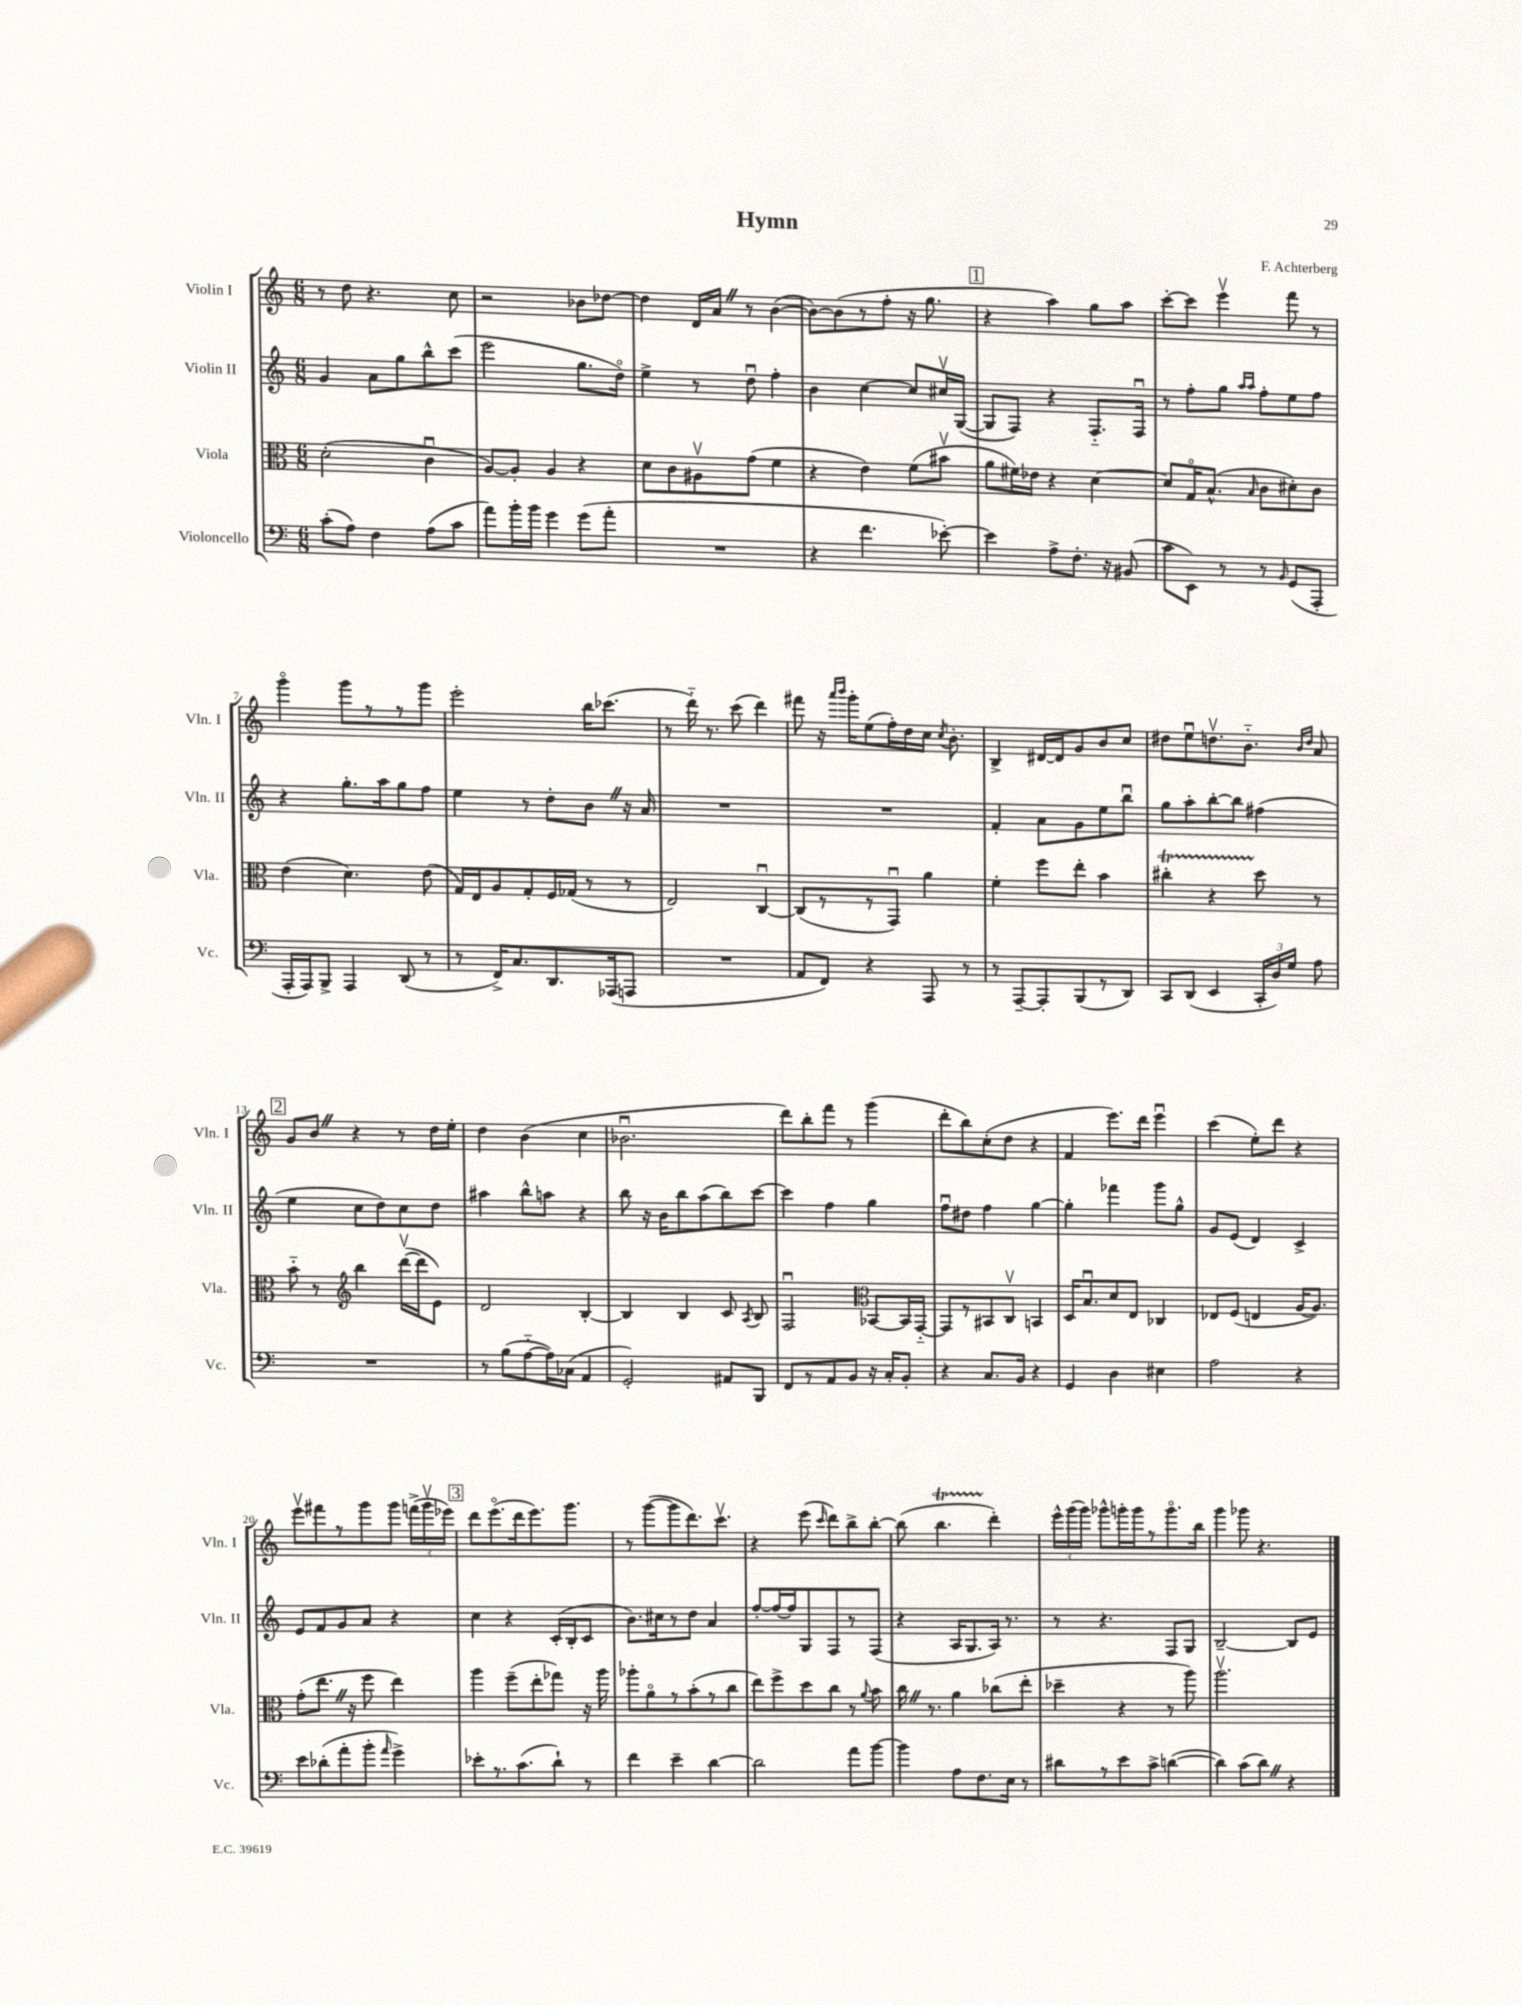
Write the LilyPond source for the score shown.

\header { title = "Hymn" composer = "F. Achterberg" }
<<
\new StaffGroup <<
\new Staff = "s0" \with { instrumentName = "Violin I" shortInstrumentName = "Vln. I" } {
    \clef treble \key c \major \numericTimeSignature \time 6/8
    \autoBeamOff r8 d''8 r4. c''8 |
    r2 bes'8[ des''8]~ |
    des''4 d'16[ a'16] \once \override BreathingSign.text = \markup { \musicglyph "scripts.caesura.straight" } \breathe r8 b'4~( |
    b'8[~) b'8( r8 f''8]-. r16 g''8. |
    \mark \markup { \box "1" } r4 a''4) g''8[ a''8] |
    c'''8[~-. c'''8] e'''4\upbow f'''8 r8 |
    g'''4\flageolet g'''8[ r8 r8 g'''8] |
    e'''2-. b''16[ ces'''8.]( |
    r8 d'''16-_) r8. c'''8( d'''4) |
    fis'''8 r16 \grace { a'''16[ b'''16] } g'''16[-. e''8( f''16-.) d''16 c''16] \acciaccatura { c''8 } b'8.-. |
    b4-> dis'16[~ dis'16 g'8 b'8 c''8] |
    dis''8[ e''8\downbow d''8.\upbow b'8.]-_ \grace { b'16[ d''16] } a'8 |
    \mark \markup { \box "2" } g'8[ b'8] \once \override BreathingSign.text = \markup { \musicglyph "scripts.caesura.straight" } \breathe r4 r8 d''16[ e''16]-. |
    d''4 b'4( c''4 |
    bes'2.\downbow |
    d'''8[) b''8-. f'''8] r8 g'''4( |
    d'''8[-. b''8) c''8-.( d''8] r4 |
    f'4 e'''8.[) d'''16] e'''4\downbow |
    c'''4( e''8[-.) d'''8] r4 |
    e'''8[\upbow fis'''8 r8 g'''8 g'''8] \tuplet 3/2 { f'''16[->( g'''16\upbow ees'''16]) } |
    \mark \markup { \box "3" } d'''8[ e'''8.\flageolet( d'''16 e'''8.) g'''8.] |
    r8 g'''8[~( g'''8 d'''8.) c'''8.]\upbow |
    r4 e'''8( \grace { c'''16 } d'''8[) b''8-> b''8]~-. |
    b''8( b''4.\startTrillSpan d'''4-.\stopTrillSpan) |
    \tuplet 3/2 { e'''16[-^ g'''16( g'''16]) } ges'''8[-^ g'''16-. g'''16 r8 g'''8.\flageolet b''16] |
    g'''4 ges'''8 r4. \bar "|." |
}
\new Staff = "s1" \with { instrumentName = "Violin II" shortInstrumentName = "Vln. II" } {
    \clef treble \key c \major \numericTimeSignature \time 6/8
    \autoBeamOff g'4 a'8[ g''8 b''8-^ c'''8]( |
    e'''2 g''8.[ d''16]\flageolet) |
    e''4-> r8 d''8\downbow f''4-. |
    b'4 c''4~ c''8[ cis''16\upbow g16]~( |
    \mark \markup { \box "1" } g8[ f8]) r4 f8.[-_ f16]\downbow |
    r8 f''8[-. g''8] \grace { a''16[ a''16] } f''8[-. e''8 f''8] |
    r4 g''8.[-. a''16 g''8 f''8] |
    e''4 r8 d''8[-. b'8] \once \override BreathingSign.text = \markup { \musicglyph "scripts.caesura.straight" } \breathe r16 a'16 |
    R2. |
    R2. |
    f'4-. a'8[ g'8 e''8 b''8]\downbow |
    g''8[ a''8-. b''8~-. b''8] fis''4( |
    \mark \markup { \box "2" } e''4 c''8[ d''8) c''8 d''8] |
    ais''4 b''8[-^ a''8] r4 |
    b''8 r16 b'16[ b''8 a''8( b''8) c'''8]~ |
    c'''4 f''4 g''4 |
    f''8[\downbow dis''8] f''4 g''4~ |
    g''4-. fes'''4 g'''8[ g''8]-^ |
    g'8[ e'8]( d'4) c'4-> |
    e'8[ f'8 g'8 a'8] r4 |
    \mark \markup { \box "3" } c''4 r4 c'16[-.( b16-. c'8] |
    b'8.[) cis''16 r8 d''8] a'4 |
    f''8[~-. f''16~ f''16 g8 f8 r8 f8]( |
    r4 a16[ g8. a16]) r8. |
    r8 r4. f8[ g8] |
    b2~-- b8[ e'8] \bar "|." |
}
\new Staff = "s2" \with { instrumentName = "Viola" shortInstrumentName = "Vla." } {
    \clef alto \key c \major \numericTimeSignature \time 6/8
    \autoBeamOff d'2-.( c'4\downbow |
    a8[~) a8]-. a4 r4 |
    d'8[ c'8 ais8\upbow g'8]( f'4 |
    r4 e'4) f'8[( bis'8]\upbow |
    \mark \markup { \box "1" } a'8[ fis'16) ees'16] r4 d'4~ |
    d'8[ g16\flageolet b8.]-^( \grace { b16 } c'8[ dis'8-.) c'8] |
    e'4( d'4.) e'8( |
    g16[) e16 a8 g8-. f16 ges16]( r8 r8 |
    e2) c4~\downbow |
    c8[( r8 r8 g,8]\downbow) a'4 |
    f'4-. f''8[ e''8]-. b'4 |
    cis''4-.\startTrillSpan r4 d''8\stopTrillSpan r8 |
    \mark \markup { \box "2" } b'8-_ r8 \clef treble b''4 d'''16[~\upbow( d'''16 e'8]) |
    d'2 b4~-. |
    b4 b4 c'8 \acciaccatura { a8 } b8 |
    f2\downbow \clef alto bes,8[~ bes,16 g,16]~-_ |
    g,8[ r8 bis,8 c8]\upbow b,4 |
    d16[ b8.\downbow d'8 e8] ces4 |
    ees8[ f8]( e4 a16[~ a8.]) |
    g'8[-.( e''8.] \once \override BreathingSign.text = \markup { \musicglyph "scripts.caesura.straight" } \breathe r16 f''8 e''4) |
    \mark \markup { \box "3" } a''4 f''8[--( e''8-. ges''8]) r16 a''16 |
    aes''8[-. a'8\flageolet r8 b'8-.( r8 c''8] |
    e''8[) f''8-> d''8 c''8] r8 \appoggiatura { a'8 } b'8 |
    c''16 \once \override BreathingSign.text = \markup { \musicglyph "scripts.caesura.straight" } \breathe r8. a'4 ces''8[( e''8]-. |
    des''4-- r4 r8 a''8) |
    a''2.\upbow \bar "|." |
}
\new Staff = "s3" \with { instrumentName = "Violoncello" shortInstrumentName = "Vc." } {
    \clef bass \key c \major \numericTimeSignature \time 6/8
    \autoBeamOff c'8[-.( a8]) f4 a8[( c'8] |
    a'8[) b'16-. b'16] g'4 g'8[( a'8]-. |
    R2. |
    r4 f'4. ees'8~-.) |
    \mark \markup { \box "1" } ees'4 a8[-> f8.]-. r16 bis,8( |
    c'8[ e,8]) r8 r8 \grace { b,16 } g,8[( a,,8]-. |
    a,,16[-. a,,16) b,,8]-> a,,4 d,8( r8 |
    r8 f,16[->) c8. d,8. aes,,16( a,,8] |
    R2. |
    a,8[ f,8]) r4 a,,8 r8 |
    r8 a,,8[~-- a,,8-. b,,8( r8 d,8]) |
    c,8[ d,8]( e,4 \tuplet 3/2 { c,16[-. d16) g16] } a8 |
    \mark \markup { \box "2" } R2. |
    r8 b8[( a8~-_ a16) ces16]( a,4 |
    g,2-.) ais,8[ b,,8] |
    f,8[ r8 a,8 b,8] r16 c16[-. b,8]-. |
    r4 c8.[ b,16] r4 |
    g,4 d4 eis4 |
    a2 r4 |
    e'8[ des'8-.( a'8-. b'8]-. \grace { a'16 } g'4->) |
    \mark \markup { \box "3" } ees'8[-. r8. c'8.( d'8]-!) r8 |
    f'4 e'4-- d'4~ |
    d'2 a'8[ b'8]~ |
    b'4 a8[ f8. e16] r8 |
    dis'8[ r8 e'8 c'8]-> d'4~( |
    d'4) c'8[( d'8]) \once \override BreathingSign.text = \markup { \musicglyph "scripts.caesura.straight" } \breathe r4 \bar "|." |
}
>>
>>
